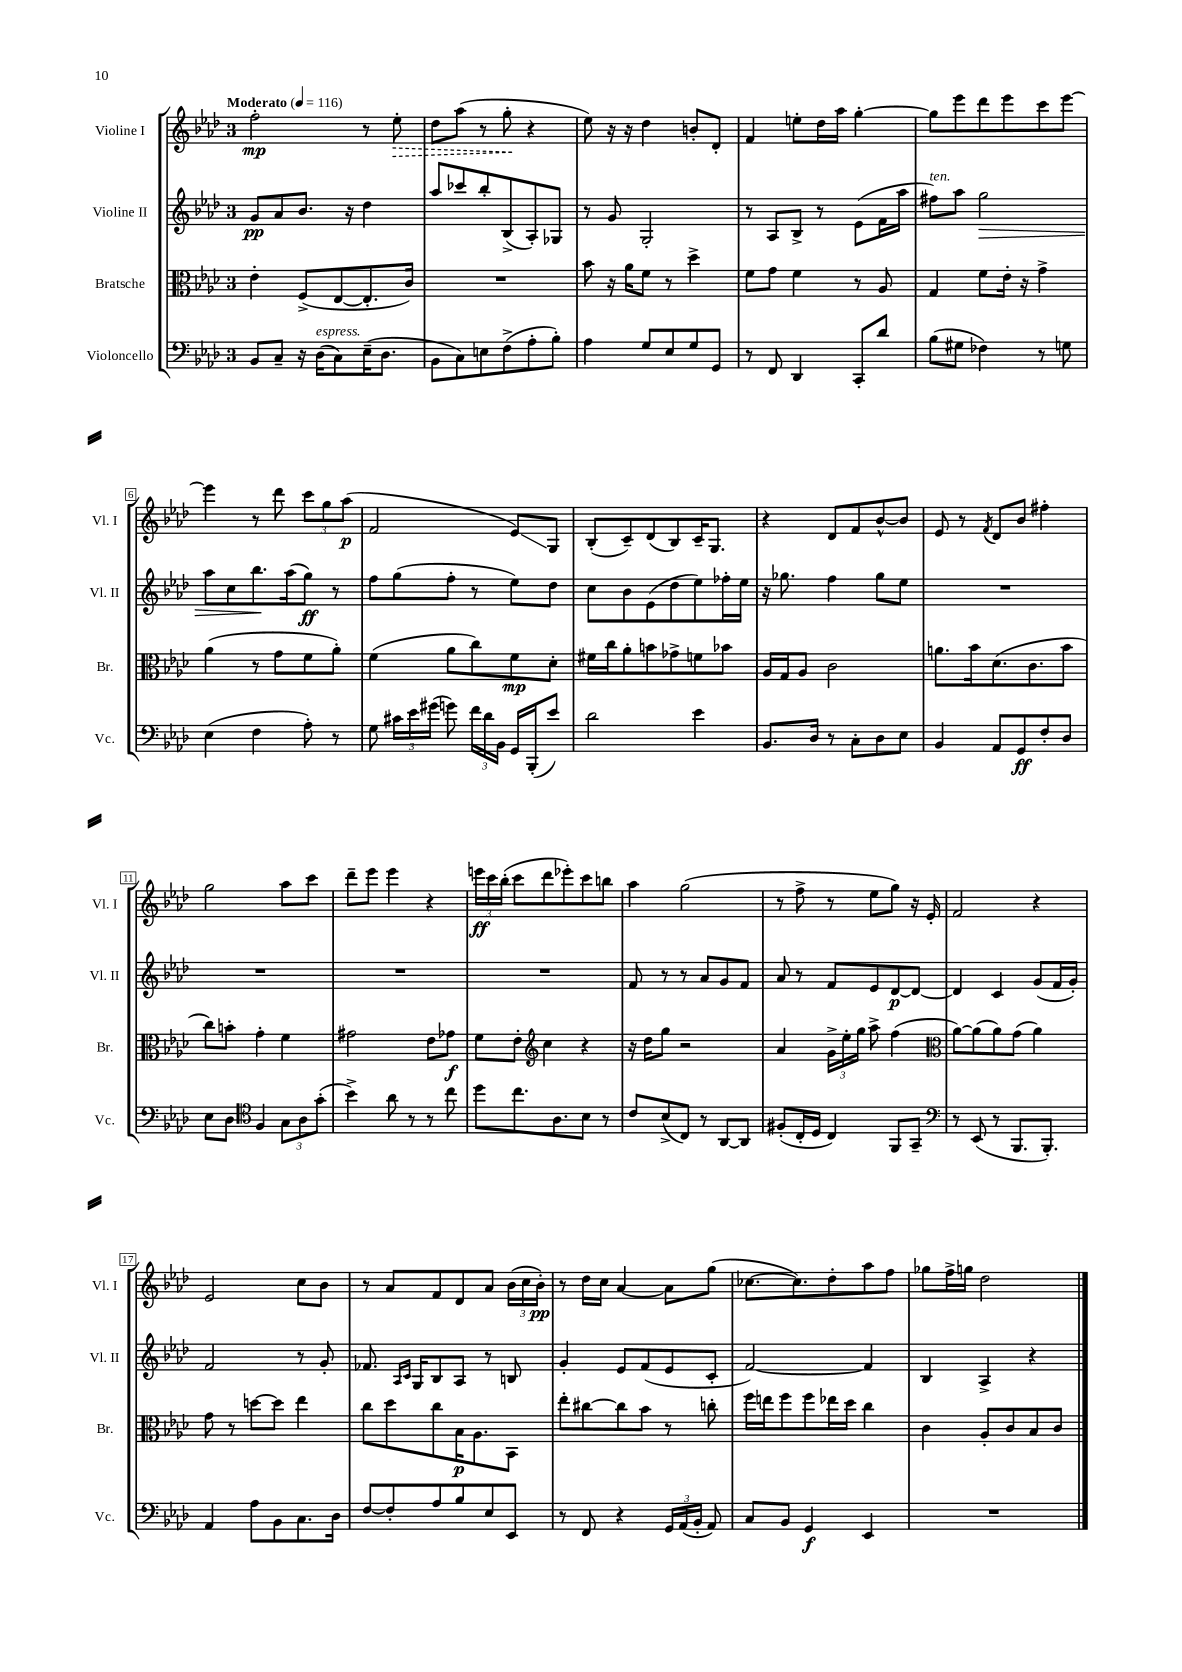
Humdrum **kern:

**kern	**kern	**kern	**kern
*staff4	*staff3	*staff2	*staff1
*clefF4	*clefC3	*clefG2	*clefG2
*k[b-e-a-d-]	*k[b-e-a-d-]	*k[b-e-a-d-]	*k[b-e-a-d-]
*M3/4	*M3/4	*M3/4	*M3/4
*MM116	*MM116	*MM116	*MM116
8BB-	4e-'	8g	2ff'
8C~	.	8a-	.
16r	(8F^	8.b-	.
(16D-	.	.	.
8C)	[8E-	.	.
.	.	16r	.
(16E-~	8.E-']	4dd-	8r
8.D-	.	.	.
.	.	.	8ee-'
.	16c)	.	.
=	=	=	=
8BB-	2.r	8aa-	8dd-
8C)	.	8ccc-	(8aa-
8E	.	8bb-'	8r
(8F^	.	(8B-^	8gg'
8A-'	.	8A-')	4r
8B-')	.	8G-	.
=	=	=	=
4A-	8b-	8r	8ee-)
.	16r	8g	16r
.	16a-	.	16r
8G	8f	2G'	4dd-
8E-	8r	.	.
8G	4dd-^	.	8b'
8GG	.	.	8d-'
=	=	=	=
8r	8f	8r	4f
8FF	8g	8A-	.
4DD-	4f	8B-^	8ee'
.	.	8r	16dd-
.	.	.	16aa-
8CC'	8r	(8e-	[4gg'
8d-	8A-	16f	.
.	.	16aa-	.
=	=	=	=
(8B-	4G	8ff#)	8gg]
8G#	.	8aa-	8eee-
4F-)	8f	2gg	8ddd-
.	16e-'	.	8eee-
.	16r	.	.
8r	4g^	.	8ccc
8G	.	.	[8eee-
=	=	=	=
(4E-	(4a-	8aa-	4eee-]
.	.	8cc	.
4F	8r	8.bb-	8r
.	8g	.	8ddd-
.	.	(16aa-	.
8A-')	8f	8gg)	12ccc
.	.	.	12gg
8r	8a-')	8r	.
.	.	.	(12aa-
=	=	=	=
8G	(4f	8ff	2f
24c#	.	(8gg	.
24e-	.	.	.
(24g#	.	.	.
8g)	8a-	8ff'	.
24f	8cc)	8r	.
24d-	.	.	.
24BB-	.	.	.
16GG	8f	8ee-)	8e-)
(16BBB-'	.	.	.
8e-)	8d-'	8dd-	8G
=	=	=	=
2d-	16f#	8cc	(8B-'
.	16cc	.	.
.	8a-'	8b-	8c~)
.	8b	(8e-	(8d-
.	8g-^	8dd-	8B-)
4e-	8f	8ee-)	16c~
.	.	.	8.G
.	8b-	16ff-'	.
.	.	16ee-	.
=	=	=	=
8.BB-	16A-	16r	4r
.	16G	8.gg-	.
.	8A-	.	.
16D-	.	.	.
8r	2c	4ff	8d-
8C'	.	.	8f
8D-	.	8gg-	[8b-^^
8E-	.	8ee-	8b-]
=	=	=	=
4BB-	8.a	2.r	8e-
.	.	.	8r
.	16b-	.	.
.	.	.	8qf
8AA-	(8.d-	.	8d-
8GG	.	.	8b-
.	8.c	.	.
8F'	.	.	4ff#'
8D-	8b-	.	.
=	=	=	=
8E-	8cc)	2.r	2gg
8D-	8b'	.	.
*clefC4	*	*	*
4F	4g'	.	.
12G	4f	.	8aa-
12A-	.	.	.
.	.	.	8ccc
(12g'	.	.	.
=	=	=	=
4b-^)	2g#	2.r	8ddd-~
.	.	.	8eee-
8a-	.	.	4eee-
8r	.	.	.
8r	8e-	.	4r
8cc	8g-	.	.
=	=	=	=
8dd-	8f	2.r	24eee
.	.	.	24ccc
.	.	.	(24bb-'
8.cc	8e-'	.	8ccc
*	*clefG2	*	*
.	4cc	.	8ddd-
8.A-	.	.	.
.	.	.	8eee-')
8B-	4r	.	8ccc
8r	.	.	8bb
=	=	=	=
8c	16r	8f	4aa-
.	16dd-	.	.
(8B-^	8gg	8r	.
8C)	2r	8r	(2gg
8r	.	8a-	.
[8AA-	.	8g	.
8AA-]	.	8f	.
=	=	=	=
(8F#'	4a-	8a-	8r
16C'	.	8r	8ff^
16D-	.	.	.
4C)	24g^	8f	8r
.	24ee-'	.	.
.	24gg	.	.
.	8aa-^	8e-	8ee-
8FF	(4ff	[8d-	8gg)
8GG~	.	8d-_	16r
.	.	.	16e-'
=	=	=	=
*clefF4	*clefC3	*	*
8r	[8a-)	4d-]	2f
(8EE-	(8a-]	.	.
8r	8a-)	4c	.
8.BBB-	(8g	.	.
.	4a-)	(8g	4r
8.BBB-')	.	.	.
.	.	16f	.
.	.	16g')	.
=	=	=	=
4AA-	8g	2f	2e-
.	8r	.	.
8A-	[8dd	.	.
8BB-	8dd]	.	.
8.C	4ee-	8r	8cc
.	.	8g'	8b-
16D-	.	.	.
=	=	=	=
[8F	8cc	8.f-	8r
8F']	8dd-	.	8a-
.	.	16qqA-	.
.	.	16qqc	.
.	.	16G	.
8A-	8cc	8B-	8f
8B-	16B-	8A-	8d-
.	8.A-	.	.
8E-	.	8r	8a-
8EE-	8BB-	8B	(24b-
.	.	.	24cc
.	.	.	24b-')
=	=	=	=
8r	8ee-'	4g'	8r
8FF	[8cc#	.	16dd-
.	.	.	16cc
4r	8cc#]	8e-	[4a-
.	8b-	(8f	.
24GG	8r	8e-	8a-]
(24AA-	.	.	.
24BB-'	.	.	.
8AA-)	8cc'	8c'	(8gg
=	=	=	=
8C	16ff	[2f)	[8.cc-
.	16ee	.	.
8BB-	8ff	.	.
.	.	.	8.cc-])
4GG	8ff	.	.
.	16ee-	.	8dd-'
.	16dd-	.	.
4EE-	4cc	4f]	8aa-
.	.	.	8ff
=	=	=	=
2.r	4c	4B-	8gg-
.	.	.	16ff^
.	.	.	16gg
.	8A-'	4A-^	2dd-
.	8c	.	.
.	8B-	4r	.
.	8c	.	.
==	==	==	==
*-	*-	*-	*-
